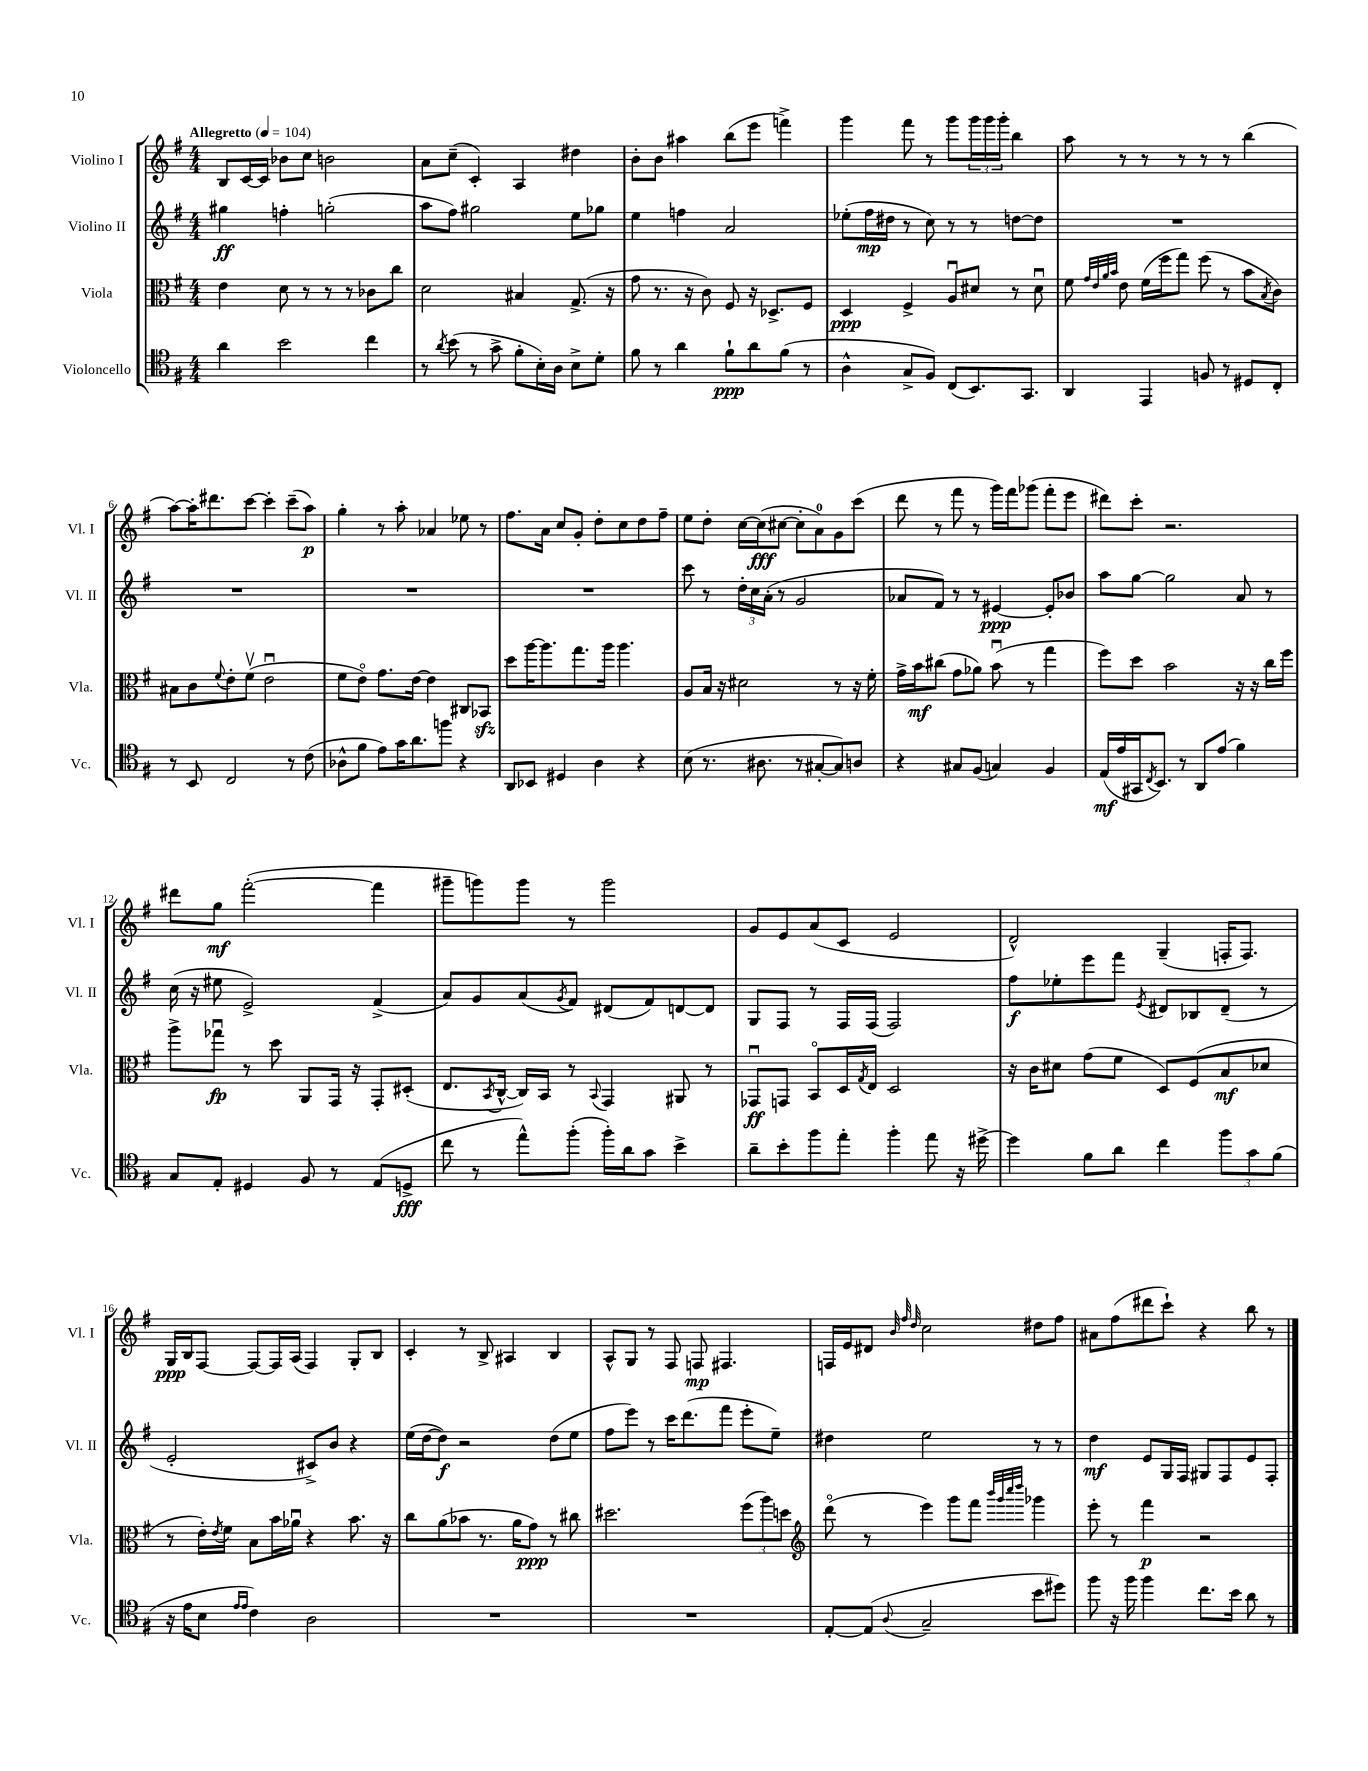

**kern	**dynam	**kern	**dynam	**kern	**dynam	**kern	**dynam
*part4	*part4	*part3	*part3	*part2	*part2	*part1	*part1
*staff4	*staff4	*staff3	*staff3	*staff2	*staff2	*staff1	*staff1
*I"Violoncello	*	*I"Viola	*	*I"Violino II	*	*I"Violino I	*
*I'Vc.	*	*I'Vla.	*	*I'Vl. II	*	*I'Vl. I	*
*clefC4	*	*clefC3	*	*clefG2	*	*clefG2	*
*k[f#]	*	*k[f#]	*	*k[f#]	*	*k[f#]	*
*M4/4	*	*M4/4	*	*M4/4	*	*M4/4	*
*MM104	*	*MM104	*	*MM104	*	*MM104	*
=1	=1	=1	=1	=1	=1	=1	=1
!	!	!	!	!	!	!LO:TX:a:B:t=Allegretto	!
4a\	.	4e\	.	4gg#X\	ff	8B/L	.
.	.	.	.	.	.	[16c/L	.
.	.	.	.	.	.	16c/JJ]	.
2b\	.	8d\	.	4ffn'\	.	8b-X\L	.
.	.	8r	.	.	.	8cc\J	.
.	.	8r	.	(2ggn'\	.	2bn\	.
.	.	8r	.	.	.	.	.
4cc\	.	8c-X\L	.	.	.	.	.
.	.	8cc\J	.	.	.	.	.
=2	=2	=2	=2	=2	=2	=2	=2
8r	.	2d\	.	8aa\L	.	8a\L	.
8qa/	.	.	.	.	.	.	.
(8b\	.	.	.	8ff#\J)	.	(8cc~\J	.
8r	.	.	.	2gg#X\	.	4c'/)	.
8g^\	.	.	.	.	.	.	.
8f#'\L	.	4B#X/	.	.	.	4A/	.
16B'\L)	.	.	.	.	.	.	.
16A\JJ	.	.	.	.	.	.	.
8B^\L	.	(8.G^/	.	8ee\L	.	4dd#X\	.
8d'\J	.	.	.	8gg-X\J	.	.	.
.	.	16r	.	.	.	.	.
=3	=3	=3	=3	=3	=3	=3	=3
8f#\	.	8g\	.	4ee\	.	8b'\L	.
8r	.	8.r	.	.	.	8b\J	.
4a\	.	.	.	4ffn\	.	4aa#X\	.
.	.	16r	.	.	.	.	.
.	.	8c\)	.	.	.	.	.
8f#`\L	ppp	8F#/	.	2a/	.	(8bb\L	.
8a\	.	16r	.	.	.	8eee\J	.
.	.	8.D-X^/L	.	.	.	.	.
(8f#\J	.	.	.	.	.	4fffn^\)	.
8r	.	8F#/J	.	.	.	.	.
=4	=4	=4	=4	=4	=4	=4	=4
4A^^\	.	4D/	ppp	(8ee-X'\L	.	4ggg\	.
.	.	.	.	16ff#\L	mp	.	.
.	.	.	.	16dd#X\JJ	.	.	.
8G^/L	.	4F#^/	.	8r	.	8fff#\	.
8F#/J)	.	.	.	8cc\)	.	8r	.
(8C/L	.	8Au/L	.	8r	.	8ggg\L	.
8.BB/)	.	8d#X/J	.	8r	.	24ggg\L	.
.	.	.	.	.	.	24ggg\	.
.	.	.	.	.	.	24ggg'\JJ	.
.	.	8r	.	[8ddn\L	.	4bb\	.
8.GG/J	.	.	.	.	.	.	.
.	.	8d#u\	.	8dd\J]	.	.	.
=5	=5	=5	=5	=5	=5	=5	=5
4AA/	.	8f#\	.	1r	.	8aa\	.
.	.	32qqg/LLL	.	.	.	.	.
.	.	32qqe/	.	.	.	.	.
.	.	32qqa/	.	.	.	.	.
.	.	32qqb/JJJ	.	.	.	.	.
.	.	8e\	.	.	.	8r	.
4EE/	.	(16f#\LL	.	.	.	8r	.
.	.	16ff#\J	.	.	.	.	.
.	.	8gg\J)	.	.	.	8r	.
8Fn/	.	(8ff#\	.	.	.	8r	.
8r	.	8r	.	.	.	8r	.
8D#X/L	.	8b\L	.	.	.	(4bb\	.
.	.	8qB/	.	.	.	.	.
8C'/J	.	8c\J)	.	.	.	.	.
!!LO:LB:g=z
=6	=6	=6	=6	=6	=6	=6	=6
8r	.	8B#X\L	.	1r	.	[8aa\L)	.
8BB/	.	8c\	.	.	.	16aa'\K]	.
.	.	.	.	.	.	8.ddd#X\	.
.	.	8qqf#/	.	.	.	.	.
2C/	.	8e'\	.	.	.	.	.
.	.	(8f#v\J	.	.	.	[8ccc\J	.
.	.	2eu\	.	.	.	4ccc'\]	.
8r	.	.	.	.	.	(8ccc~\L	.
(8c\	.	.	.	.	.	8aa\J)	p
=7	=7	=7	=7	=7	=7	=7	=7
8A-X^^\L	.	8f#\L	.	1r	.	4gg'\	.
8f#\J	.	8e\J)	.	.	.	.	.
8e\L)	.	8.g\L	.	.	.	8r	.
16g\K	.	.	.	.	.	8aa'\	.
8.a\	.	[16e\Jk	.	.	.	.	.
.	.	4e\]	.	.	.	4a-X/	.
8ffn\J	.	.	.	.	.	.	.
4r	.	8C#X/L	.	.	.	8ee-X\	.
.	.	8BB-Xzz/J	.	.	.	8r	.
=8	=8	=8	=8	=8	=8	=8	=8
8AA/L	.	8dd\L	.	1r	.	8.ff#\L	.
8BB-X/J	.	[16aa\K	.	.	.	.	.
.	.	8.aa\]	.	.	.	16a\Jk	.
4D#X/	.	.	.	.	.	8cc/L	.
.	.	8.gg\	.	.	.	8g'/J	.
4A\	.	.	.	.	.	8dd'\L	.
.	.	16aa\Jk	.	.	.	.	.
.	.	4.aa\	.	.	.	8cc\	.
4r	.	.	.	.	.	8dd\	.
.	.	.	.	.	.	8ff#~\J	.
=9	=9	=9	=9	=9	=9	=9	=9
(8B\	.	8A/L	.	8ccc\	.	8ee\L	.
8.r	.	16B/Jk	.	8r	.	8dd'\J	.
.	.	16r	.	.	.	.	.
.	.	2d#X\	.	24dd'\LL	.	[16cc\LL	.
.	.	.	.	24cc\	.	.	.
8.A#X\	.	.	.	.	.	(16cc\J]	fff
.	.	.	.	(24a'\JJ	.	.	.
.	.	.	.	8r	.	[8cc#X\J	.
8r	.	.	.	2g/	.	8cc#'\L]	.
[8G#X'/L	.	.	.	.	.	8a\)	.
8G#/])	.	8r	.	.	.	8g\	.
8An/J	.	16r	.	.	.	(8ccc\J	.
.	.	16f#'\	.	.	.	.	.
=10	=10	=10	=10	=10	=10	=10	=10
4r	.	16g^\LL	.	8a-X/L	.	8ddd\	.
.	.	16b\J	mf	.	.	.	.
.	.	(8cc#X\J	.	8f#/J)	.	8r	.
8G#X/L	.	8g\L	.	8r	.	8fff#\	.
(8F#/J	.	8a-X\J)	.	8r	.	8r	.
4Gn/)	.	(8bu\	.	[4e#X/	ppp	16ggg\LL)	.
.	.	.	.	.	.	16fff#\J	.
.	.	8r	.	.	.	(8ggg-X\J	.
4F#/	.	4gg\	.	8e#'/L]	.	8fff#'\L	.
.	.	.	.	8b-X/J	.	8eee\J	.
=11	=11	=11	=11	=11	=11	=11	=11
(16E/LL	mf	8ff#\L)	.	8aa\L	.	8ddd#X\L)	.
16e/	.	.	.	.	.	.	.
16GG#X/J	.	8dd\J	.	[8gg\J	.	8ccc'\J	.
8qC/	.	.	.	.	.	.	.
8.BB/J)	.	.	.	.	.	.	.
.	.	2b\	.	2gg\]	.	2.r	.
8r	.	.	.	.	.	.	.
8AA/L	.	.	.	.	.	.	.
(8e/J	.	.	.	.	.	.	.
4f#\)	.	16r	.	8a/	.	.	.
.	.	16r	.	.	.	.	.
.	.	16cc\LL	.	8r	.	.	.
.	.	16ff#\JJ	.	.	.	.	.
!!LO:LB:g=z
=12	=12	=12	=12	=12	=12	=12	=12
8G/L	.	8aa^\L	.	(16cc\	.	8ddd#X\L	.
.	.	.	.	16r	.	.	.
8E'/J	.	8gg-Xu\J	fp	8ee#X\	.	8gg\J	mf
4D#X/	.	8r	.	2e^/)	.	([2fff#'\	.
.	.	8dd\	.	.	.	.	.
8F#/	.	8AA/L	.	.	.	.	.
8r	.	16GG/Jk	.	.	.	.	.
.	.	16r	.	.	.	.	.
(8E/L	.	8GG'/L	.	(4f#^/	.	4fff#\]	.
8Dn^/J	fff	(8D#X'/J	.	.	.	.	.
=13	=13	=13	=13	=13	=13	=13	=13
8cc\	.	8.E/L	.	8a/L)	.	8ggg#X~\L	.
8r	.	.	.	8g/	.	8gggn\)	.
.	.	8qBB/	.	.	.	.	.
.	.	[16C^^/Jk	.	.	.	.	.
8ee^^\L)	.	16C/LL])	.	(8a/	.	8ggg\J	.
.	.	16BB/JJ	.	.	.	.	.
.	.	.	.	8qg/	.	.	.
(8ff#'\J	.	8r	.	8f#/J)	.	8r	.
.	.	8qqBB/	.	.	.	.	.
16ff#'\LL)	.	4GG/	.	(8d#X/L	.	2ggg\	.
16a\J	.	.	.	.	.	.	.
8g\J	.	.	.	8f#/)	.	.	.
4b^\	.	8AA#X/	.	[8dn/	.	.	.
.	.	8r	.	8d/J]	.	.	.
=14	=14	=14	=14	=14	=14	=14	=14
8a~\L	.	8GG-Xu/L	ff	8G/L	.	8g/L	.
8b'\	.	8GGn/J	.	8F#/J	.	8e/	.
8ff#\	.	8BB/L	.	8r	.	(8a/	.
8ee'\J	.	16D/L	.	16F#/LL	.	8c/J	.
.	.	8qG/	.	.	.	.	.
.	.	16E/JJ	.	(16F#/JJ	.	.	.
4ff#'\	.	2D/	.	2F#/)	.	2e/	.
8ee\	.	.	.	.	.	.	.
16r	.	.	.	.	.	.	.
[16dd#X^\	.	.	.	.	.	.	.
=15	=15	=15	=15	=15	=15	=15	=15
4dd#\]	.	16r	.	8ff#\L	f	2d^^/)	.
.	.	16c\KL	.	.	.	.	.
.	.	8d#X\J	.	8ee-X'\	.	.	.
8f#\L	.	(8g\L	.	8eee\	.	.	.
8a\J	.	8f#\J	.	8fff#\J	.	.	.
.	.	.	.	8qe/	.	.	.
4cc\	.	8D/L)	.	8d#X/L	.	(4G~/	.
.	.	(8F#/	.	8B-X/	.	.	.
12ff#\L	.	8B/	mf	(8d#~/J	.	16Fn'/KL	.
.	.	.	.	.	.	8.F/J)	.
12g\	.	.	.	.	.	.	.
.	.	8d-X/J	.	8r	.	.	.
(12f#\J	.	.	.	.	.	.	.
!!LO:LB:g=z
=16	=16	=16	=16	=16	=16	=16	=16
16r	.	8r	.	2e'/	.	16G/LL	ppp
16e\KL	.	.	.	.	.	16B/J	.
8B\J	.	16e'\LL)	.	.	.	[8F#/J	.
.	.	8qe/	.	.	.	.	.
.	.	16f#\JJ	.	.	.	.	.
16qqe/LL	.	.	.	.	.	.	.
16qqe/JJ	.	.	.	.	.	.	.
4c\)	.	8B\L	.	.	.	8F#/L_	.
.	.	16b\L	.	.	.	16F#/L]	.
.	.	16a-Xu\JJ	.	.	.	(16A/JJ	.
2A\	.	4r	.	8c#X^/L)	.	4F#/)	.
.	.	.	.	8b/J	.	.	.
.	.	8.b\	.	4r	.	8G'/L	.
.	.	.	.	.	.	8B/J	.
.	.	16r	.	.	.	.	.
=17	=17	=17	=17	=17	=17	=17	=17
1r	.	8cc\L	.	(16ee\LL	.	4c'/	.
.	.	.	.	[16dd\J	.	.	.
.	.	(8a\	.	8dd\J])	f	.	.
.	.	8b-X\J	.	2r	.	8r	.
.	.	8.r	.	.	.	8B^/	.
.	.	.	.	.	.	4A#X/	.
.	.	16a\KL	.	.	.	.	.
.	.	8g\J)	ppp	.	.	.	.
.	.	8r	.	(8dd\L	.	4B/	.
.	.	8cc#X\	.	8ee\J	.	.	.
=18	=18	=18	=18	=18	=18	=18	=18
1r	.	2.dd#X\	.	8ff#\L	.	8A^^/L	.
.	.	.	.	8eee\J)	.	8G/J	.
.	.	.	.	8r	.	8r	.
.	.	.	.	16ccc\KL	.	8F#/	.
.	.	.	.	(8.ddd\	.	.	.
.	.	.	.	.	.	8Fn/	mp
.	.	.	.	8fff#\J	.	4.F#X/	.
.	.	(12ff#\L	.	8eee'\L	.	.	.
.	.	12aa\)	.	.	.	.	.
.	.	.	.	8ee~\J)	.	.	.
.	.	12ddn\J	.	.	.	.	.
=19	=19	=19	=19	=19	=19	=19	=19
*	*	*clefG2	*	*	*	*	*
[8E'/L	.	(8ddd\	.	4dd#X\	.	16Fn/LL	.
.	.	.	.	.	.	16e/J	.
(8E/J]	.	8r	.	.	.	8d#X/J	.
.	.	.	.	.	.	32qqb/	.
.	.	.	.	.	.	32qqff#/	.
8qqA/	.	.	.	.	.	32qqdd/	.
2G~/	.	4eee\)	.	2ee\	.	2cc\	.
.	.	8ggg\L	.	.	.	.	.
.	.	8fff#\J	.	.	.	.	.
.	.	32qqbbb/LLL	.	.	.	.	.
.	.	32qqggg/	.	.	.	.	.
.	.	32qqcccc/	.	.	.	.	.
.	.	32qqdddd/JJJ	.	.	.	.	.
8b\L	.	4ggg-X\	.	8r	.	8dd#X\L	.
8dd#X\J)	.	.	.	8r	.	8ff#\J	.
=20	=20	=20	=20	=20	=20	=20	=20
8ff#\	.	8eee'\	.	4dd\	mf	8a#X\L	.
16r	.	8r	.	.	.	(8ff#\	.
16ff#\	.	.	.	.	.	.	.
4ff#\	.	4fff#\	p	8e/L	.	8ddd#X\	.
.	.	.	.	16G/L	.	8ccc`\J)	.
.	.	.	.	16F#/JJ	.	.	.
8.cc\L	.	2r	.	8G#X/L	.	4r	.
.	.	.	.	8F#/	.	.	.
16b\Jk	.	.	.	.	.	.	.
8a\	.	.	.	8e/	.	8bb\	.
8r	.	.	.	8F#'/J	.	8r	.
==	==	==	==	==	==	==	==
*-	*-	*-	*-	*-	*-	*-	*-
